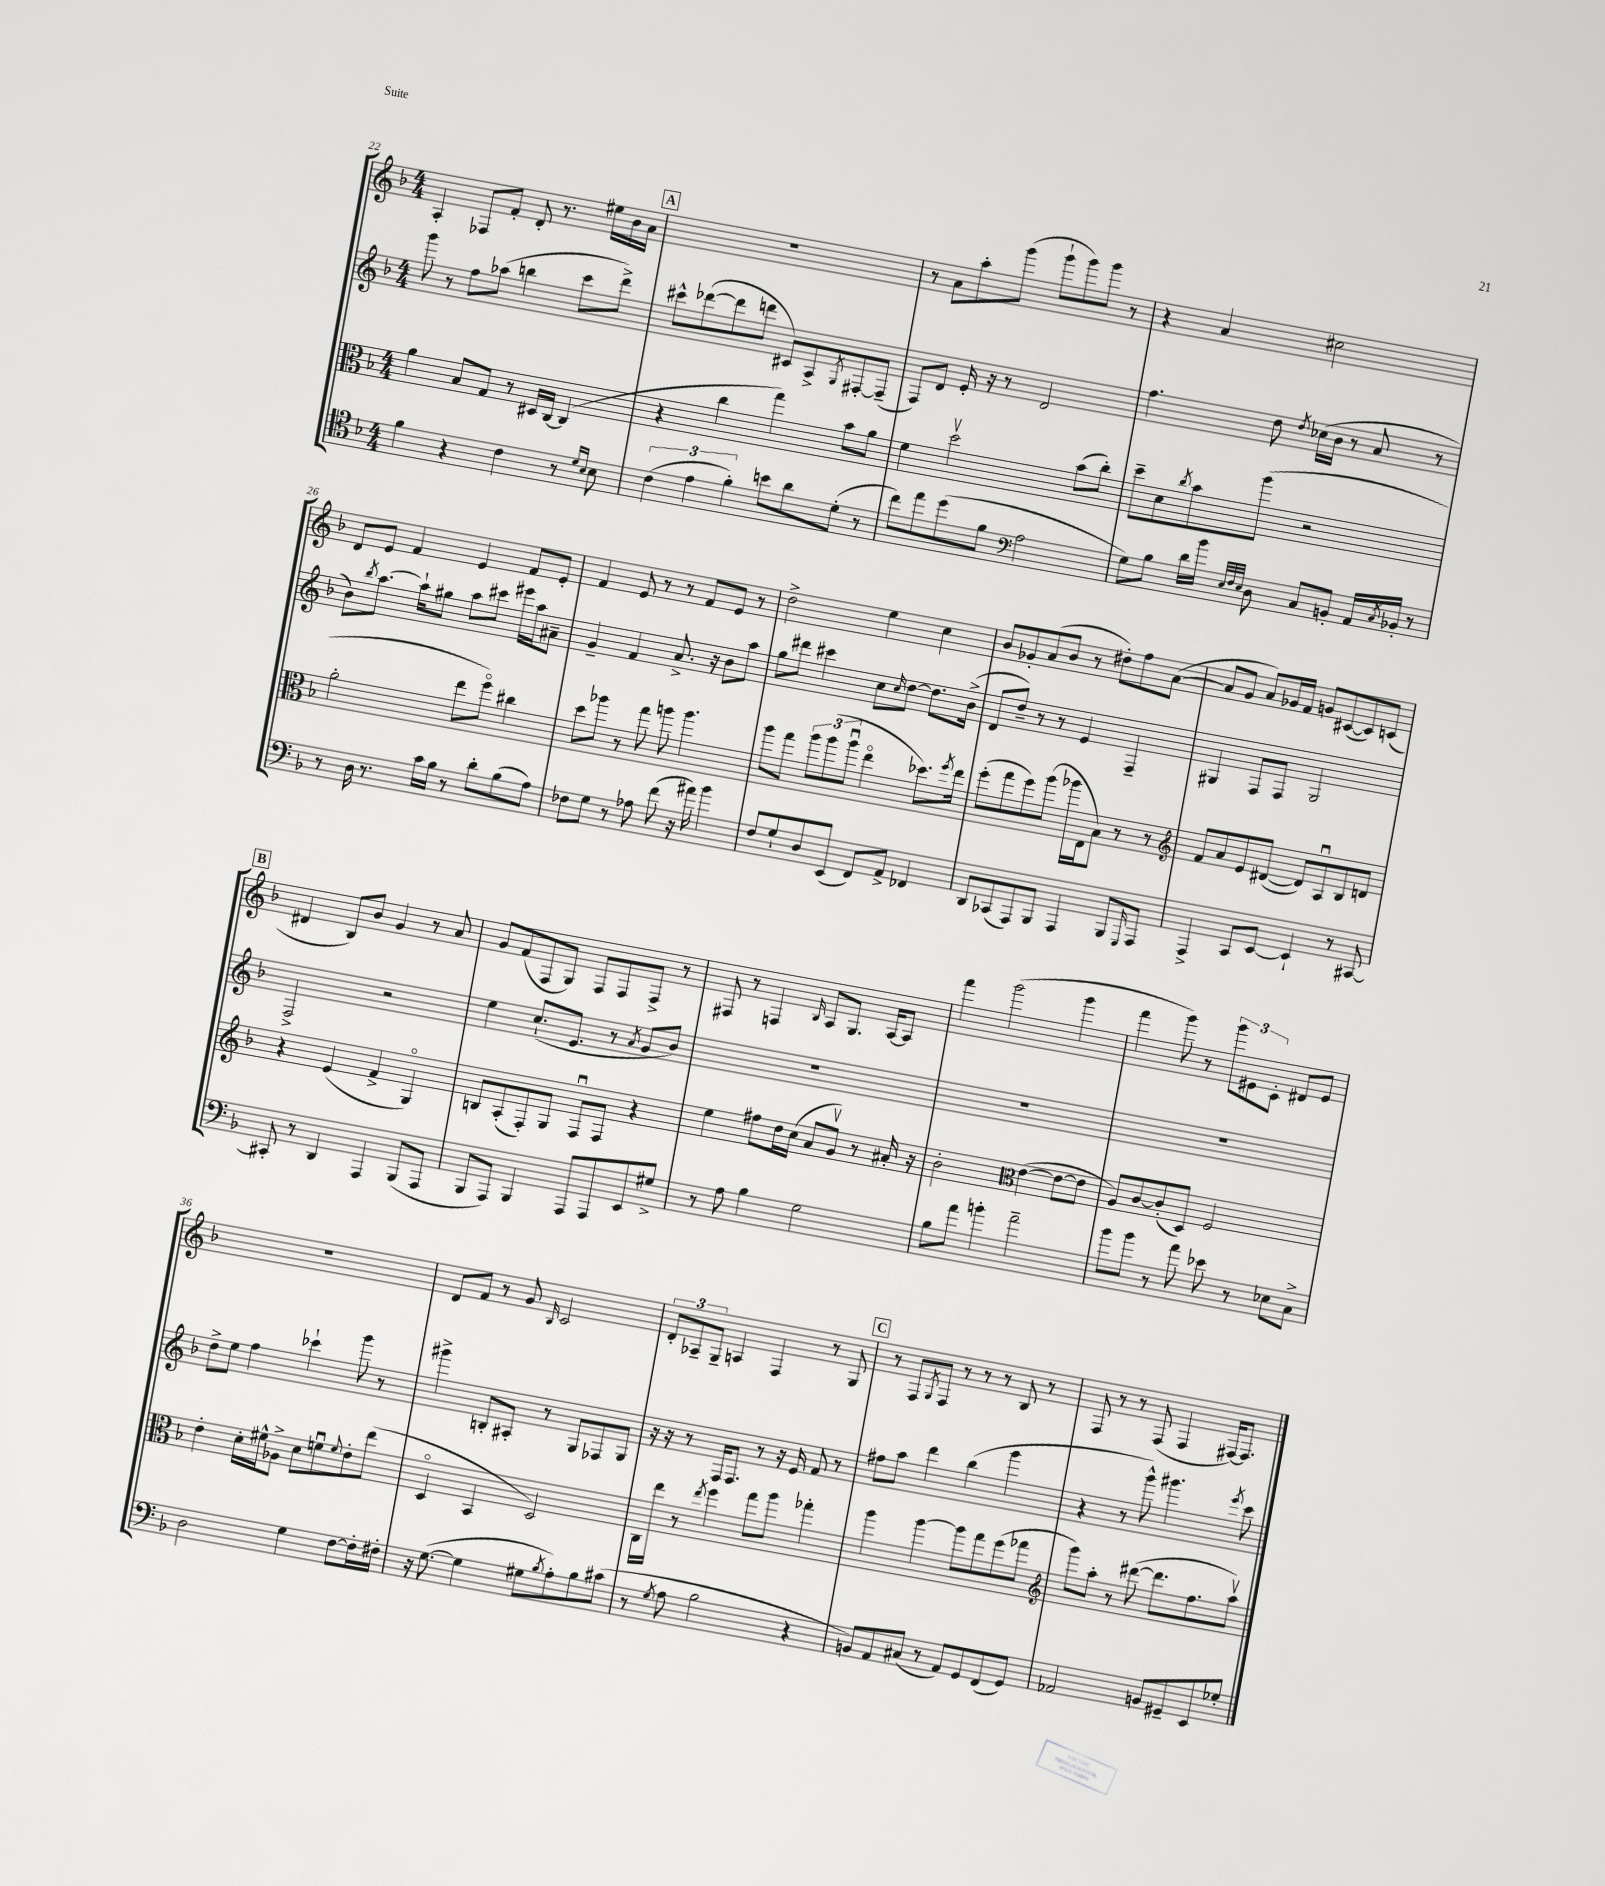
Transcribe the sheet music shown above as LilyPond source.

<<
\new StaffGroup <<
\new Staff = "s0" {
    \clef treble \key f \major \numericTimeSignature \time 4/4
    a4-. fes8 f'8-. d'8-. r8. eis''16 bes'16 a'16 |
    \mark \markup { \box "A" } R1 |
    r8 a'8 a''8-. g'''8( g'''8-! g'''8) g'''8 r8 |
    r4 a'4 cis''2 |
    d'8 e'8 f'4 e'4 f'8 e'8-. |
    f'4 e'8 r8 r8 f'8 e'8 r8 |
    d''2-> e''4 c''4 |
    bes'8 ges'8-. a'8( bes'8 r8 dis''8-.) f''8 a'8~( |
    a'8 g'8 a'8) ges'16 f'16 g'8 cis'8~( cis'8) c'8( |
    \mark \markup { \box "B" } dis'4 bes8) bes'8 g'4 r8 a'8 |
    g'8 f'8( f8 g8) f8 f8 f8-> r8 |
    fis8 r8 f4 \grace { bes16 } a8 g8. a16~ a8 |
    f'''4 g'''2( g'''4 |
    f'''4 g'''8) r8 \tuplet 3/2 { g'''8 eis'8 c'8-. } dis'8 eis'8 |
    R1 |
    d'8 f'8 r8 g'8 \grace { bes16 } c'2 |
    \tuplet 3/2 { d'8-. aes8-- g8-- } a4 f4 r8 g8 |
    \mark \markup { \box "C" } r8 f8 \acciaccatura { g8 } f8 r8 r8 r8 bes8 r8 |
    f8 r8 r8 f8( f4 fis16~) fis8. \bar "|." |
}
\new Staff = "s1" {
    \clef treble \key f \major \numericTimeSignature \time 4/4
    g'''8 r8 f''8 aes''8( b''4 c'''8 d'''8->) |
    \mark \markup { \box "A" } cis'''8-^ des'''8~( des'''8 d'''8 cis'8) a8-> \acciaccatura { g8 } fis8~-. fis8--( |
    f8) d'8 e'16-. r16 r8 d'2 |
    f''4. d''8 \acciaccatura { d''8 } ces''16( bes'16 r8 a'8 r8 |
    bes'8) \acciaccatura { bes''8 } a''8.~ a''16-! gis''8 a''8 cis'''8 eis'''16 a''16 ais'8-- |
    g'4-- f'4 a'8.-> r16 bes'8 a''8 |
    g''8 dis'''8 cis'''4 c''8 \grace { c''16 } d''8~ d''8. bes'16->( |
    d'8 d''8--) r8 r8 e'4 f4-- |
    gis4 f8 f8 gis2 |
    \mark \markup { \box "B" } f2-> r2 |
    e''4 c''8.-!( e'8. r8 \acciaccatura { a'8 } g'8 bes'8) |
    R1 |
    R1 |
    R1 |
    d''8-> e''8 f''4 ces'''4-! g'''8 r8 |
    gis'''4-> b8-. ais8-. r8 g8 fes8 g8 |
    r16 r16 r8 f16 f8. r8 r16 e'16 f'8 r8 |
    \mark \markup { \box "C" } fis''8 a''8 d'''4 bes''4( g'''4 |
    r4 r8 g'''8-^) gis'''4. \acciaccatura { e'''8 } c'''8 \bar "|." |
}
\new Staff = "s2" {
    \clef alto \key f \major \numericTimeSignature \time 4/4
    a'4 bes8 g8 r8 dis16 c16~ c4( |
    \mark \markup { \box "A" } r4 c''4 g''4) bes'8 a'8 |
    f'4 d''2\upbow bes'8( c''8-.) |
    d''8-- d'8 \acciaccatura { c''8 } bes'8 a''8( r2 |
    a'2-. e''8 f''8\flageolet) cis''4 |
    d''8 aes''8 r8 g''8 a''8 a''4. |
    a''8 g''8 \tuplet 3/2 { a''8 a''8( a''8\downbow } e''4\flageolet des''8.) \acciaccatura { f''8 } e''16 |
    f''8-.( g''8 f''8) a''8( aes''16 e16 bes8) r8 r8 |
    \clef treble f'8 a'8 e'8 dis'8~( dis'8) a8\downbow bes8 d'8 |
    \mark \markup { \box "B" } r4 e'4( f'4-> g4\flageolet) |
    b8 a8-.( f8-.) g8 f8\downbow f8 r4 |
    e''4 fis''8 d''16 c''16( a'8 g'8\upbow) r8 ais'16-. r16 |
    bes'2-. \clef alto e'4~( e'8~ e'8 |
    a8) c'8~ c'8-.( d8) f2 |
    e'4-. d'16-. fis'16-^ aes8-> d'8 f'8\downbow \appoggiatura { f'8 } e'8-. e''8( |
    d4\flageolet bes,4 d2) |
    c16 e''16 r8 \acciaccatura { e''8 } f''4 g''8 a''8 ges''4-. |
    \mark \markup { \box "C" } a''4 a''4~ a''8 g''8 f''8( ges''8 |
    \clef treble g'''8) a''8-. r8 dis'''8~( dis'''8. f''8. a''8\upbow) \bar "|." |
}
\new Staff = "s3" {
    \clef tenor \key f \major \numericTimeSignature \time 4/4
    f'4 r4 c'4 r8 \grace { d'16 bes16 } bes8 |
    \mark \markup { \box "A" } \tuplet 3/2 { c'4( e'4 f'4-.) } b'8 a'8 d'8-.( r8 |
    c''8) e''8 d''8( f'8 \clef bass a2 |
    g8) bes8 d'16 bes'16 \grace { e32 f32 e32 } d8 c8 b,8-. a,16 \acciaccatura { c8 } bes,16-. r8 |
    r8 d16 r8. c'16 bes16 r8 d'8-. bes8( a8) |
    fes8 g8 r8 aes8 f'8( r16 ais'16) bes'4 |
    f8 g8-! d8 e,8( f,8) a,8-> fes,4 |
    d,8 ces,8( a,,8) bes,,8 a,,4 bes,,8 \grace { g,,16 } a,,8 |
    a,,4-> c,8 e,8~ e,4-! r8 cis,8~ |
    \mark \markup { \box "B" } cis,8-. r8 d,4 a,,4 bes,,8( a,,8 |
    bes,,8 a,,8) bes,,4 a,,8 a,,8 e,8 gis8-> |
    r8 a8 bes4 g2 |
    bes8 a'8 b'4-. a'2-- |
    bes'8 bes'8 r8 a'8 ees'8 r8 ees8 c8-> |
    d2 g4 f8~ f16-. fis16-. |
    r16 g8.~( g4 gis8 \acciaccatura { bes8 } a8-.) bes8 cis'8( |
    r8 \acciaccatura { g8 } a8 bes2 r4 |
    \mark \markup { \box "C" } b,8) a,8 cis8( r8 a,8) g,8 f,8( g,8) |
    aes,2 b,8 gis,8-- e,8 ges8-. \bar "|." |
}
>>
>>
\layout { \context { \Score currentBarNumber = #22 } }
